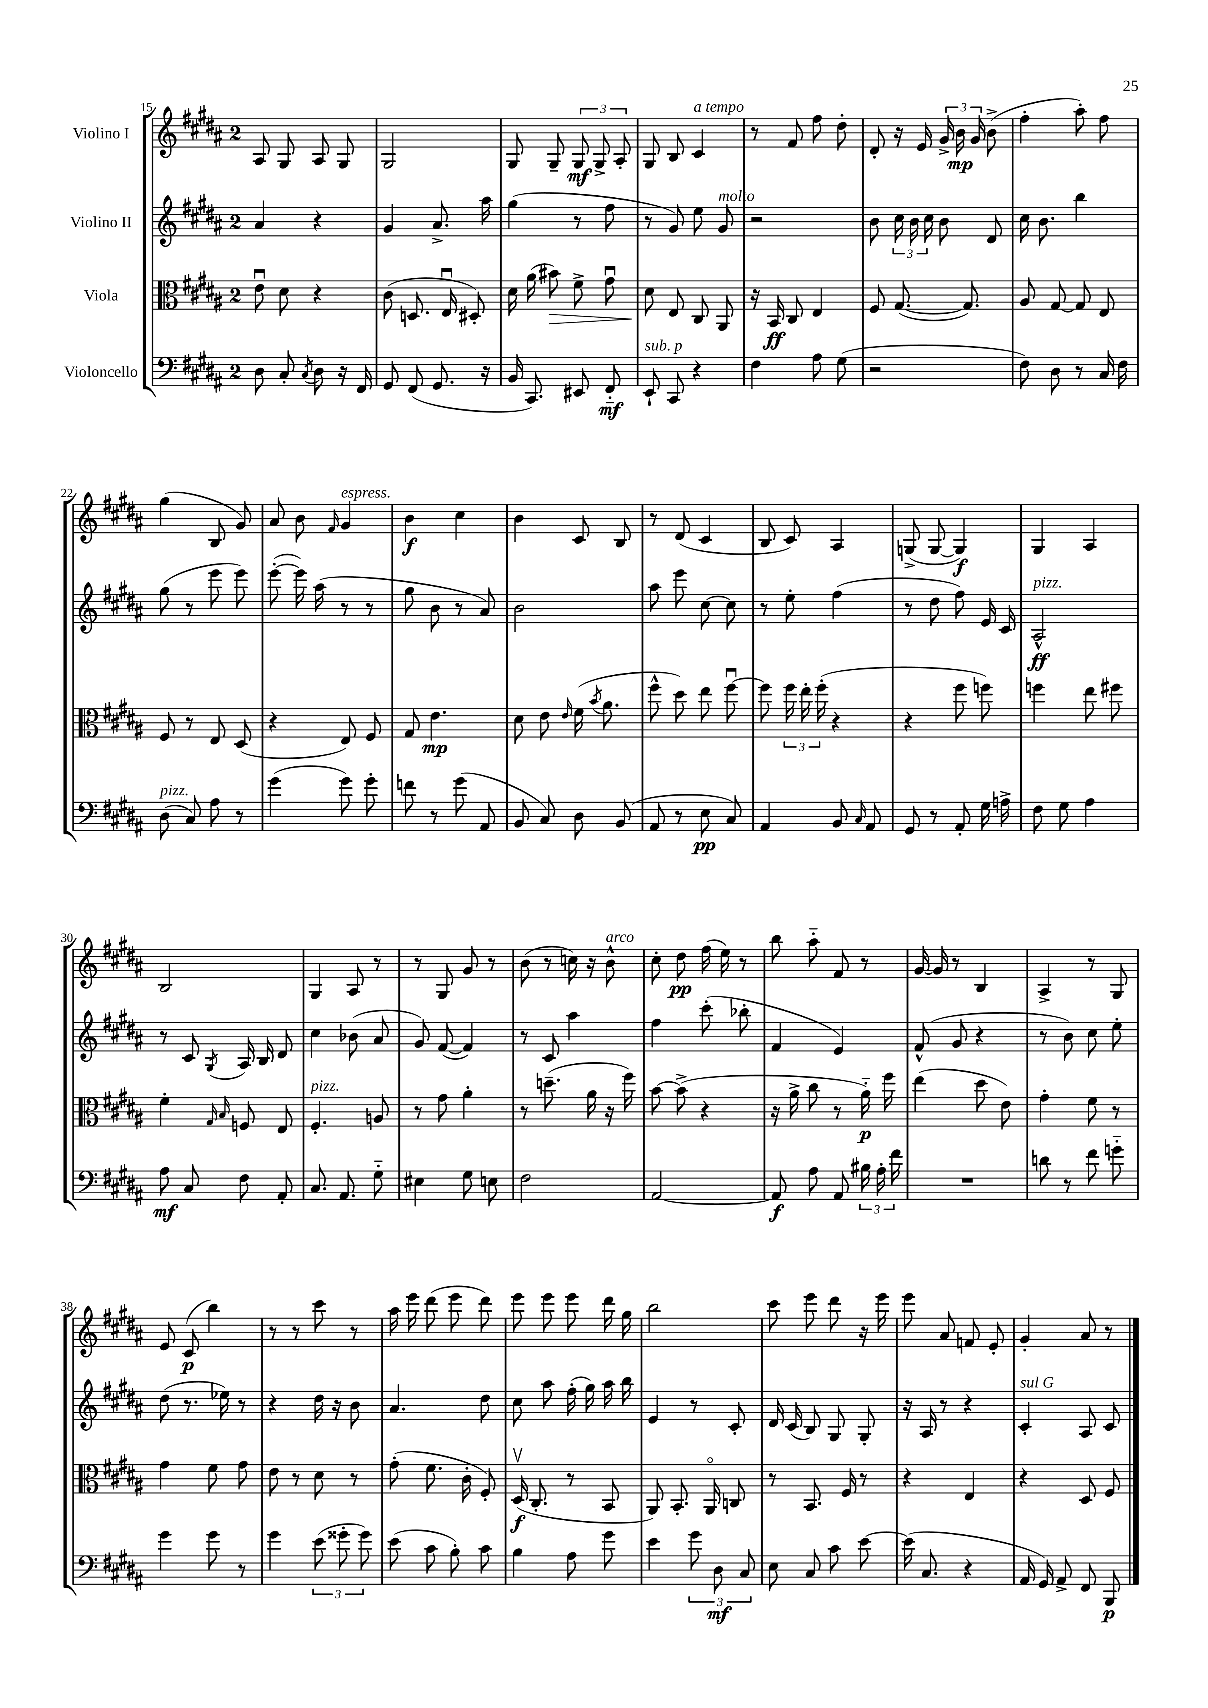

**kern	**kern	**kern	**kern
*staff4	*staff3	*staff2	*staff1
*clefF4	*clefC3	*clefG2	*clefG2
*k[f#c#g#d#a#]	*k[f#c#g#d#a#]	*k[f#c#g#d#a#]	*k[f#c#g#d#a#]
*M2/4	*M2/4	*M2/4	*M2/4
8D#	8eu	4a#	8A#
8C#'	8d#	.	8G#
8qC#	.	.	.
8D#	4r	4r	8A#
16r	.	.	8G#
16FF#	.	.	.
=	=	=	=
8GG#	(8c#	4g#	2G#
(8FF#	8.D	.	.
8.GG#	.	8.a#^	.
.	16Eu	.	.
.	8D#')	.	.
16r	.	16aa#	.
=	=	=	=
16BB	16d#	(4gg#	8G#
8.CC#)	(16a#	.	.
.	8b#)	.	8G#~
8EE#	8f#^	8r	12G#
.	.	.	12G#^
8FF#'~	8g#u	8ff#	.
.	.	.	12A#'
=	=	=	=
8EE`	8d#	8r	8G#
8CC#	8E	8g#)	8B
4r	8C#	8ee	4c#
.	8AA#	8g#	.
=	=	=	=
4F#	16r	2r	8r
.	16BB	.	.
.	8C#	.	8f#
8A#	4E	.	8ff#
(8G#	.	.	8dd#'
=	=	=	=
2r	8F#	8b	8d#'
.	([8.G#	24cc#	16r
.	.	24b	.
.	.	.	16e
.	.	24cc#	.
.	.	8b	24g#^
.	.	.	24b
.	8.G#])	.	.
.	.	.	24g#
.	.	8d#	(8b^
=	=	=	=
8F#)	8A#	16cc#	4ff#'
.	.	8.b	.
8D#	[8G#	.	.
8r	8G#]	4bb	8aa#')
16C#	8E	.	8ff#
16F#	.	.	.
=	=	=	=
(8D#	8F#	(8gg#	(4gg#
8C#)	8r	8r	.
8A#	8E	8eee	8B
8r	(8D#	8eee)	8g#)
=	=	=	=
(4g#	4r	([8eee'	8a#
.	.	16eee])	8b
.	.	(16aa#	.
.	.	.	16qqf#
8g#)	8E)	8r	4g#
8g#'	8F#	8r	.
=	=	=	=
8f	8G#	8gg#	4b
8r	4.e	8b	.
(8g#	.	8r	4cc#
8AA#	.	8a#)	.
=	=	=	=
8BB	8d#	2b	4b
8C#)	8e	.	.
.	16qqe	.	.
8D#	(16f#	.	8c#
.	8qb	.	.
.	8.a#	.	.
(8BB	.	.	8B
=	=	=	=
8AA#	8ff#^^	8aa#	8r
8r	8dd#)	8eee	(8d#
8E	8ee	[8cc#	4c#
8C#)	[8ff#u	8cc#]	.
=	=	=	=
4AA#	8ff#]	8r	8B
.	24ff#	8ee'	8c#)
.	24ee'	.	.
.	(24ff#'	.	.
8BB	4r	(4ff#	4A#
16qqC#	.	.	.
8AA#	.	.	.
=	=	=	=
8GG#	4r	8r	(8G^
8r	.	8dd#	[8G
8AA#'	8ff#	8ff#)	4G])
16G#	8ff)	16e	.
16A^	.	16c#	.
=	=	=	=
8F#	4ff	2A#^^	4G#
8G#	.	.	.
4A#	8ee	.	4A#
.	8ff#	.	.
=	=	=	=
8A#	4f#'	8r	2B
8C#	.	8c#	.
.	16qqG#	.	.
.	16qqB	8qG#	.
8F#	8F	16A#	.
.	.	16B	.
8AA#'	8E	8d#	.
=	=	=	=
8.C#	4.F#'	4cc#	4G#
8.AA#	.	.	.
.	.	(8b-	8A#
8G#'~	8A	8a#	8r
=	=	=	=
4E#	8r	8g#)	8r
.	8g#	([8f#	8G#
8G#	4a#'	4f#])	8g#
8E	.	.	8r
=	=	=	=
2F#	8r	8r	(8b
.	(8.dd~	8c#	8r
.	.	4aa#	16cc)
.	16a#	.	16r
.	16r	.	8b^^
.	16ff#)	.	.
=	=	=	=
[2AA#	[8b	4ff#	8cc#'
.	(8b^]	.	8dd#
.	4r	(8ccc#'	(16ff#
.	.	.	16ee)
.	.	8bb-'	8r
=	=	=	=
8AA#]	16r	4f#	8bb
.	16a#^	.	.
8A#	8cc#	.	8aa#'~
8AA#	8r	4e)	8f#
24B#	16a#'~)	.	8r
24A#'	.	.	.
.	16ff#	.	.
24f#	.	.	.
=	=	=	=
2r	(4ee	(8f#^^	[16g#
.	.	.	16g#]
.	.	8g#	8r
.	8dd#	4r	4B
.	8e)	.	.
=	=	=	=
8d	4g#'	8r	4A#^
8r	.	8b)	.
8f#	8f#	8cc#	8r
8g'~	8r	8ee'	8G#
=	=	=	=
4g#	4g#	(8dd#	8e
.	.	8.r	(8c#
8g#	8f#	.	4bb)
.	.	16ee-)	.
8r	8g#	8r	.
=	=	=	=
4g#	8e	4r	8r
.	8r	.	8r
(12e	8d#	16dd#	8ccc#
.	.	16r	.
12g##'	.	.	.
.	8r	8b	8r
12g##)	.	.	.
=	=	=	=
(8e	(8g#'	4.a#	16aa#
.	.	.	16eee
8c#	8.f#	.	(8ddd#
8B')	.	.	8eee
.	16c#'	.	.
8c#	8F#')	8dd#	8ddd#)
=	=	=	=
4B	(16D#v	8cc#	8eee
.	8.C#'	.	.
.	.	8aa#	8eee
8A#	8r	(16ff#'	8eee
.	.	16gg#)	.
8g#	8BB	16aa#	16ddd#
.	.	16bb	16gg#
=	=	=	=
4e	8AA#)	4e	2bb
.	8.BB'	.	.
12g#	.	8r	.
.	16AA#o	.	.
12D#	.	.	.
.	8C	8c#'	.
12C#	.	.	.
=	=	=	=
8E	8r	16d#	8ccc#
.	.	(16c#	.
8C#	8.BB	8B)	8eee
8c#	.	8G#	8ddd#
.	16F#	.	.
[8e	8r	8G#'	16r
.	.	.	16eee
=	=	=	=
(16e]	4r	16r	8eee
8.C#	.	16A#	.
.	.	8r	8a#
4r	4E	4r	8f
.	.	.	8e'
=	=	=	=
16AA#	4r	4c#'	4g#'
16GG#)	.	.	.
8AA#^	.	.	.
8FF#	8D#	8A#	8a#
8BBB	8F#	8c#	8r
==	==	==	==
*-	*-	*-	*-
